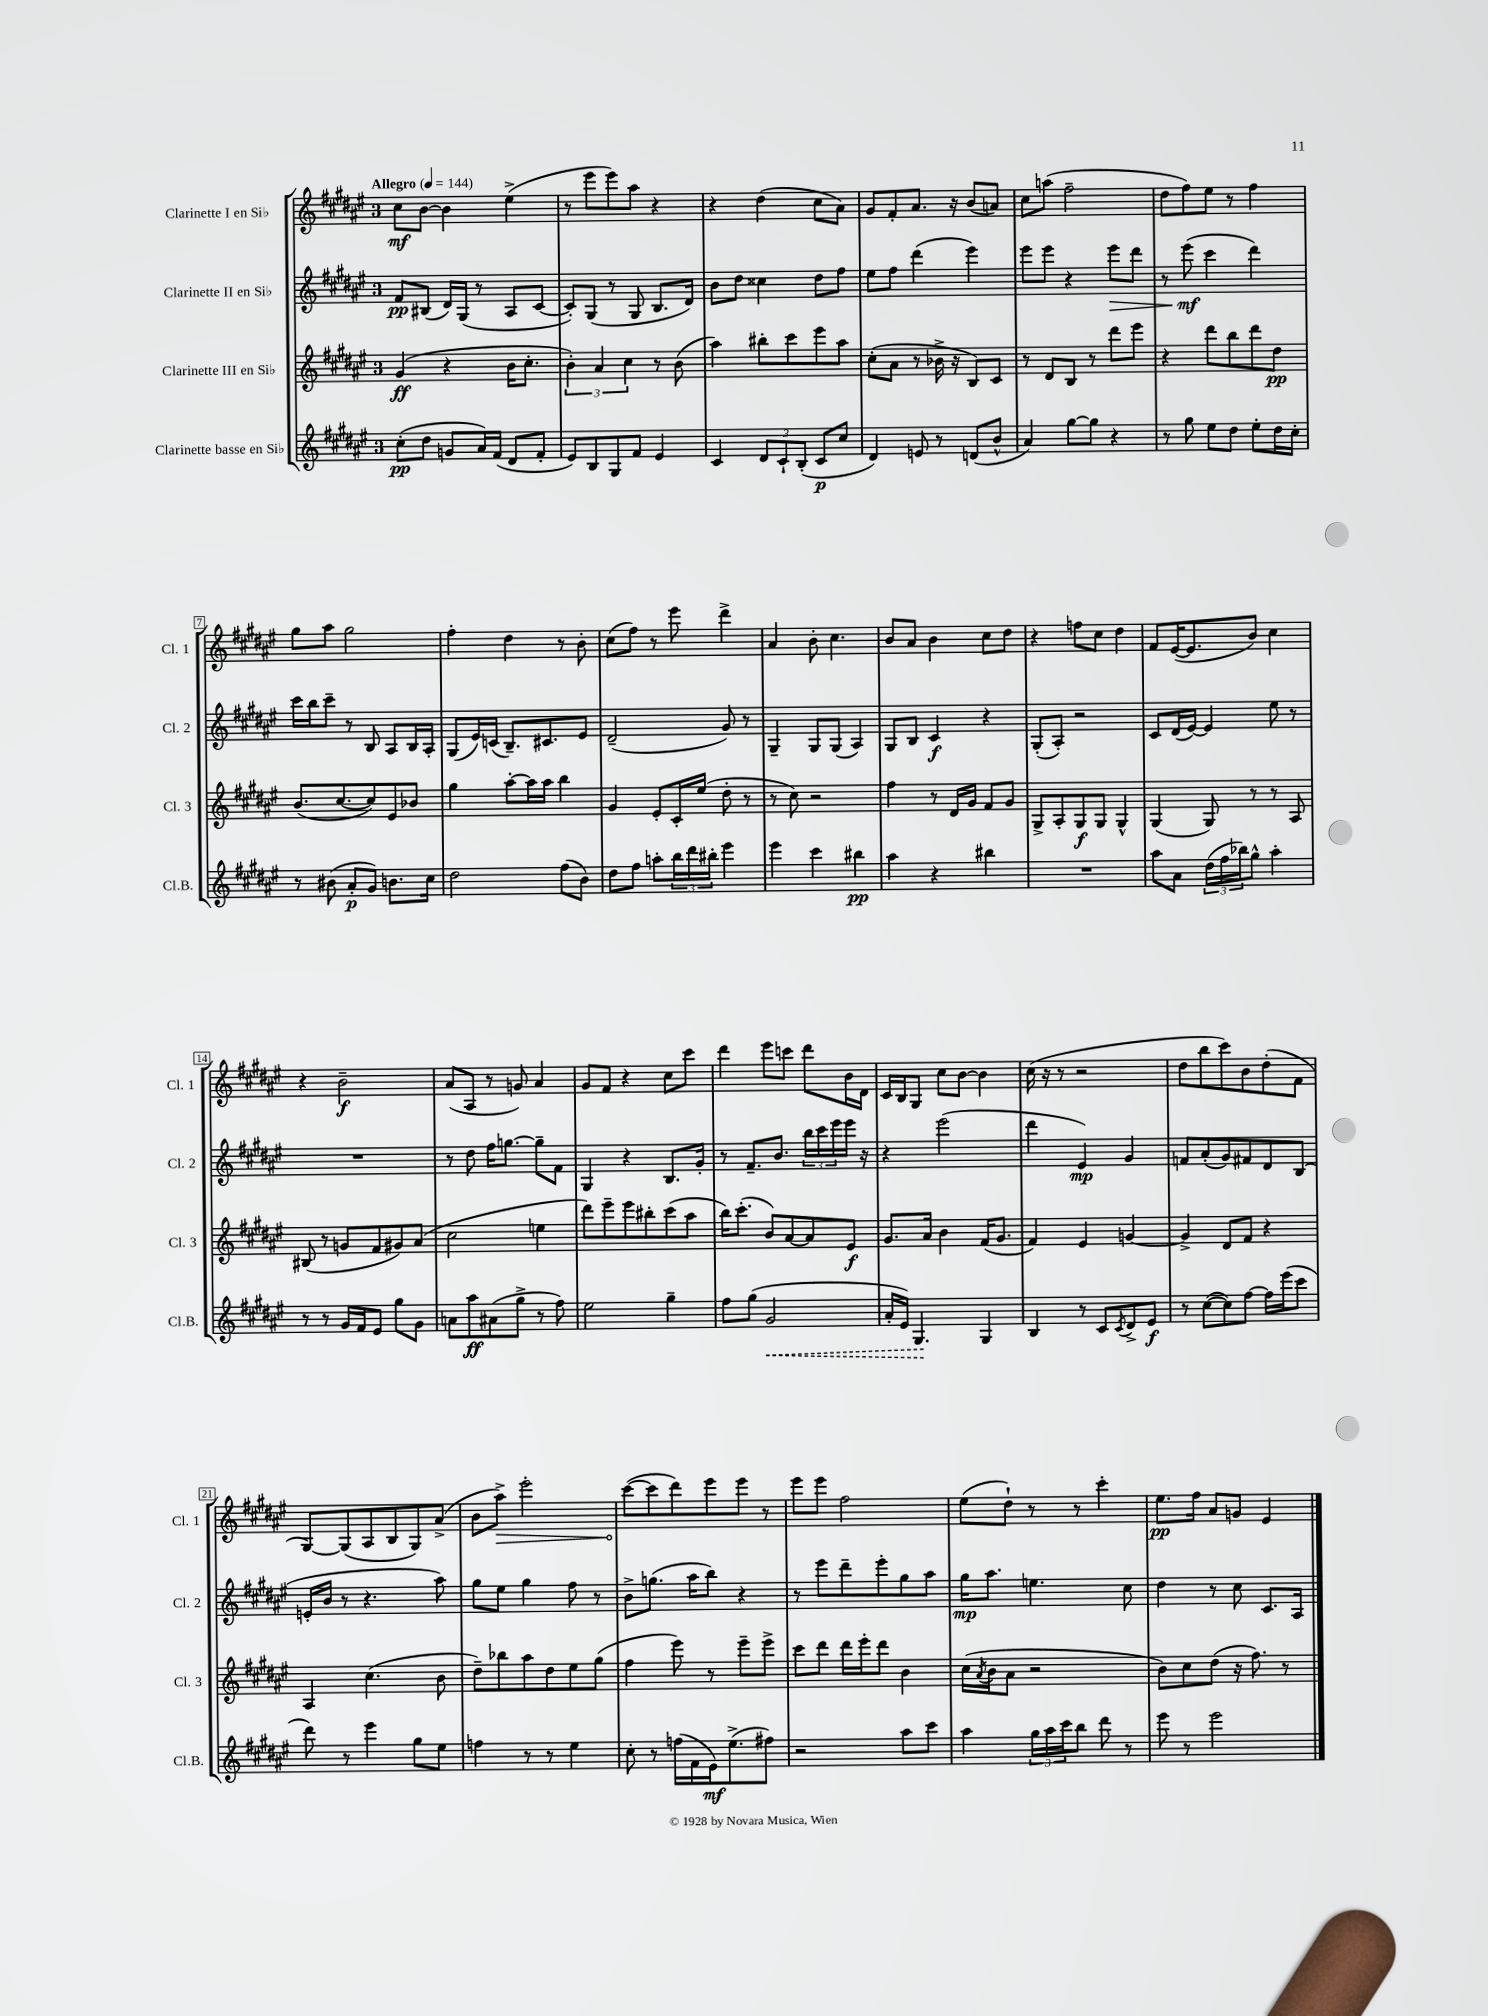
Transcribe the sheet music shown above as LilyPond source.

<<
\new StaffGroup <<
\new Staff = "s0" \with { instrumentName = "Clarinette I en Sib" shortInstrumentName = "Cl. 1" } {
    \clef treble \key fis \major \once \override Staff.TimeSignature.style = #'single-digit \time 3/4 \tempo "Allegro" 4 = 144
    cis''8\mf b'8~ b'4 eis''4->( |
    r8 eis'''8 eis'''8) ais''8 r4 |
    r4 dis''4( cis''8 ais'8) |
    gis'8 fis'8-. ais'8. r16 b'8( a'8) |
    cis''8 a''8( fis''2-- |
    dis''8 fis''8) eis''8 r8 fis''4 |
    gis''8 ais''8 gis''2 |
    fis''4-. dis''4 r8 b'8-. |
    cis''8( fis''8) r8 eis'''8 dis'''4-> |
    ais'4 b'8-. cis''4. |
    b'8 ais'8 b'4 cis''8 dis''8 |
    r4 f''8 cis''8 dis''4 |
    fis'8 eis'16~( eis'8. b'8) cis''4 |
    r4 b'2--\f |
    ais'8( ais8 r8 g'8) ais'4 |
    gis'8 fis'8 r4 cis''8 cis'''8 |
    dis'''4 eis'''8 c'''8 dis'''8 b'16 dis'16 |
    cis'16 b16 gis8 cis''8 b'8~ b'4 |
    cis''16( r16 r8 r2 |
    dis''8 b''8 cis'''8) b'8 dis''8-.( fis'8 |
    gis8~) gis8( ais8 b8 gis8) ais'8->( |
    b'8 \once \override Hairpin.circled-tip = ##t ais''8->\>) eis'''2-. |
    cis'''8~\!( cis'''8 dis'''8) eis'''8 eis'''8 r8 |
    eis'''8 eis'''8 fis''2 |
    eis''8( dis''8-!) r8 r8 cis'''4-. |
    eis''8.\pp fis''16 ais'8 g'8 eis'4 \bar "|." |
}
\new Staff = "s1" \with { instrumentName = "Clarinette II en Sib" shortInstrumentName = "Cl. 2" } {
    \clef treble \key fis \major \once \override Staff.TimeSignature.style = #'single-digit \time 3/4
    fis'8\pp bis8( dis'16) gis16( r8 ais8 cis'8~ |
    cis'8-.) gis8( r8 gis8 b8. dis'16) |
    b'8 dis''8 cisis''4 dis''8 fis''8 |
    eis''8 fis''8 dis'''4( eis'''4) |
    eis'''8 eis'''8 r4 eis'''8\> dis'''8 |
    r8 eis'''8\mf\!( cis'''4 dis'''4) |
    cis'''16 b''16 cis'''8-- r8 b8 ais8 b16 ais16-. |
    gis8( eis'16) c'16( b8.--) cis'8. eis'8 |
    dis'2--( gis'8) r8 |
    gis4-- gis8 gis8( ais4) |
    gis8 b8 cis'4\f r4 |
    gis8-.( ais8-.) r2 |
    cis'8 dis'16( eis'16~) eis'4 eis''8 r8 |
    R2. |
    r8 dis''8 fis''16 g''8.~ g''8-- fis'8 |
    gis4 r4 b8. gis'16-. |
    r8 fis'8.-- b'8. \tuplet 3/2 { b''16 cis'''16 eis'''16 } eis'''16 r16 |
    r4 eis'''2( |
    dis'''4 eis'4\mp) gis'4 |
    f'8 ais'8-.( gis'8) fis'8 dis'8 b8( |
    e'16-. b'16 r8 r4. ais''8) |
    gis''8 eis''8 gis''4 fis''8 r8 |
    b'8-> g''8.( ais''16 b''8) r4 |
    r8 eis'''8 dis'''8-- eis'''8-. gis''8 ais''8 |
    gis''16\mp ais''8. e''4. cis''8 |
    dis''4 r8 cis''8 cis'8. ais16 \bar "|." |
}
\new Staff = "s2" \with { instrumentName = "Clarinette III en Sib" shortInstrumentName = "Cl. 3" } {
    \clef treble \key fis \major \once \override Staff.TimeSignature.style = #'single-digit \time 3/4
    gis'4\ff( r4 b'16 cis''8.-. |
    \tuplet 3/2 { b'4-.) ais'4 cis''4 } r8 b'8( |
    ais''4) bis''8-. cis'''8 eis'''8 ais''8 |
    cis''8-.( ais'8 r8 bes'16-> r16 b8) cis'8 |
    r8 dis'8 b8 r8 dis'''8 eis'''8 |
    r4 dis'''8 b''8 dis'''8 dis''8\pp |
    b'8.( cis''8.~ cis''8) eis'8 bes'8 |
    gis''4 ais''8~-. ais''16 ais''16 b''4 |
    gis'4 eis'8-. cis'16-. eis''16( dis''8-. r8 |
    r8 cis''8) r2 |
    fis''4 r8 dis'16 gis'16 fis'8 gis'8 |
    gis8-> ais8-. gis8\f gis8 gis4-^ |
    gis4( gis8) r8 r8 ais8 |
    bis8( r8 g'8 fis'8 gis'8) ais'8( |
    cis''2 e''4 |
    dis'''8) eis'''8-- eis'''8 bis''8-. cis'''8( ais''8 |
    b''16) cis'''8.-.( b'8) ais'8~ ais'8 eis'8\f |
    gis'8. ais'16 b'4 fis'16( gis'8. |
    fis'4) eis'4 g'4~ |
    g'4-> dis'8 fis'8 r4 |
    ais4 cis''4.( b'8 |
    dis''8--) bes''8 ais''8 dis''8 eis''8 gis''8( |
    fis''4 eis'''8) r8 eis'''8-- eis'''8-> |
    cis'''8 dis'''8 dis'''16 eis'''16-. dis'''8 b'4 |
    cis''16( \acciaccatura { ais'8 } b'16 ais'8 r2 |
    b'8) cis''8 dis''8( r16 fis''8.) r8 \bar "|." |
}
\new Staff = "s3" \with { instrumentName = "Clarinette basse en Sib" shortInstrumentName = "Cl.B." } {
    \clef treble \key fis \major \once \override Staff.TimeSignature.style = #'single-digit \time 3/4
    cis''8-.\pp( dis''8 g'8 ais'16) fis'16( dis'8 fis'8-. |
    eis'8) b8 gis8 fis'8 eis'4 |
    cis'4 \tuplet 3/2 { dis'8 cis'8-! b8-.( } cis'8\p cis''8 |
    dis'4) e'8 r8 d'8( b'8-^ |
    ais'4) gis''8~ gis''8 r4 |
    r8 gis''8 eis''8 dis''8 eis''8-. dis''16 cis''16-. |
    r8 bis'8( ais'8-.\p gis'8) b'8. cis''16 |
    dis''2 fis''8( b'8) |
    dis''8 fis''8 a''8-. \tuplet 3/2 { b''16 dis'''16 bis''16-. } eis'''4 |
    eis'''4 cis'''4 bis''4\pp |
    ais''4 r4 bis''4 |
    R2. |
    ais''8 ais'8 \tuplet 3/2 { dis''16( fis''16 bes''16) } gis''8-^ ais''4-. |
    r8 r8 gis'16 fis'16 eis'8 gis''8 gis'8 |
    a'8 ais''8\ff ais'8( gis''8-> r8 fis''8) |
    eis''2 gis''4-- |
    fis''8 gis''8( \once \override Hairpin.style = #'dashed-line gis'2\< |
    ais'16-. eis'16) gis4.\! gis4 |
    b4 r8 cis'8 \acciaccatura { cis'8 } dis'8-> eis'8\f |
    r8 cis''8~( cis''8) fis''8~ fis''16 eis'''16( cis'''8 |
    dis'''8) r8 eis'''4 gis''8 eis''8 |
    f''4 r8 r8 eis''4 |
    cis''8-. r8 f''16( fis'16 eis'16\mf) eis''8.->( fis''8) |
    r2 ais''8 cis'''8 |
    ais''4 \tuplet 3/2 { gis''16 ais''16 cis'''16 } b''8 dis'''8 r8 |
    eis'''8 r8 eis'''2 \bar "|." |
}
>>
>>
\layout { \context { \Score \override BarNumber.stencil = #(make-stencil-boxer 0.1 0.3 ly:text-interface::print) } }
